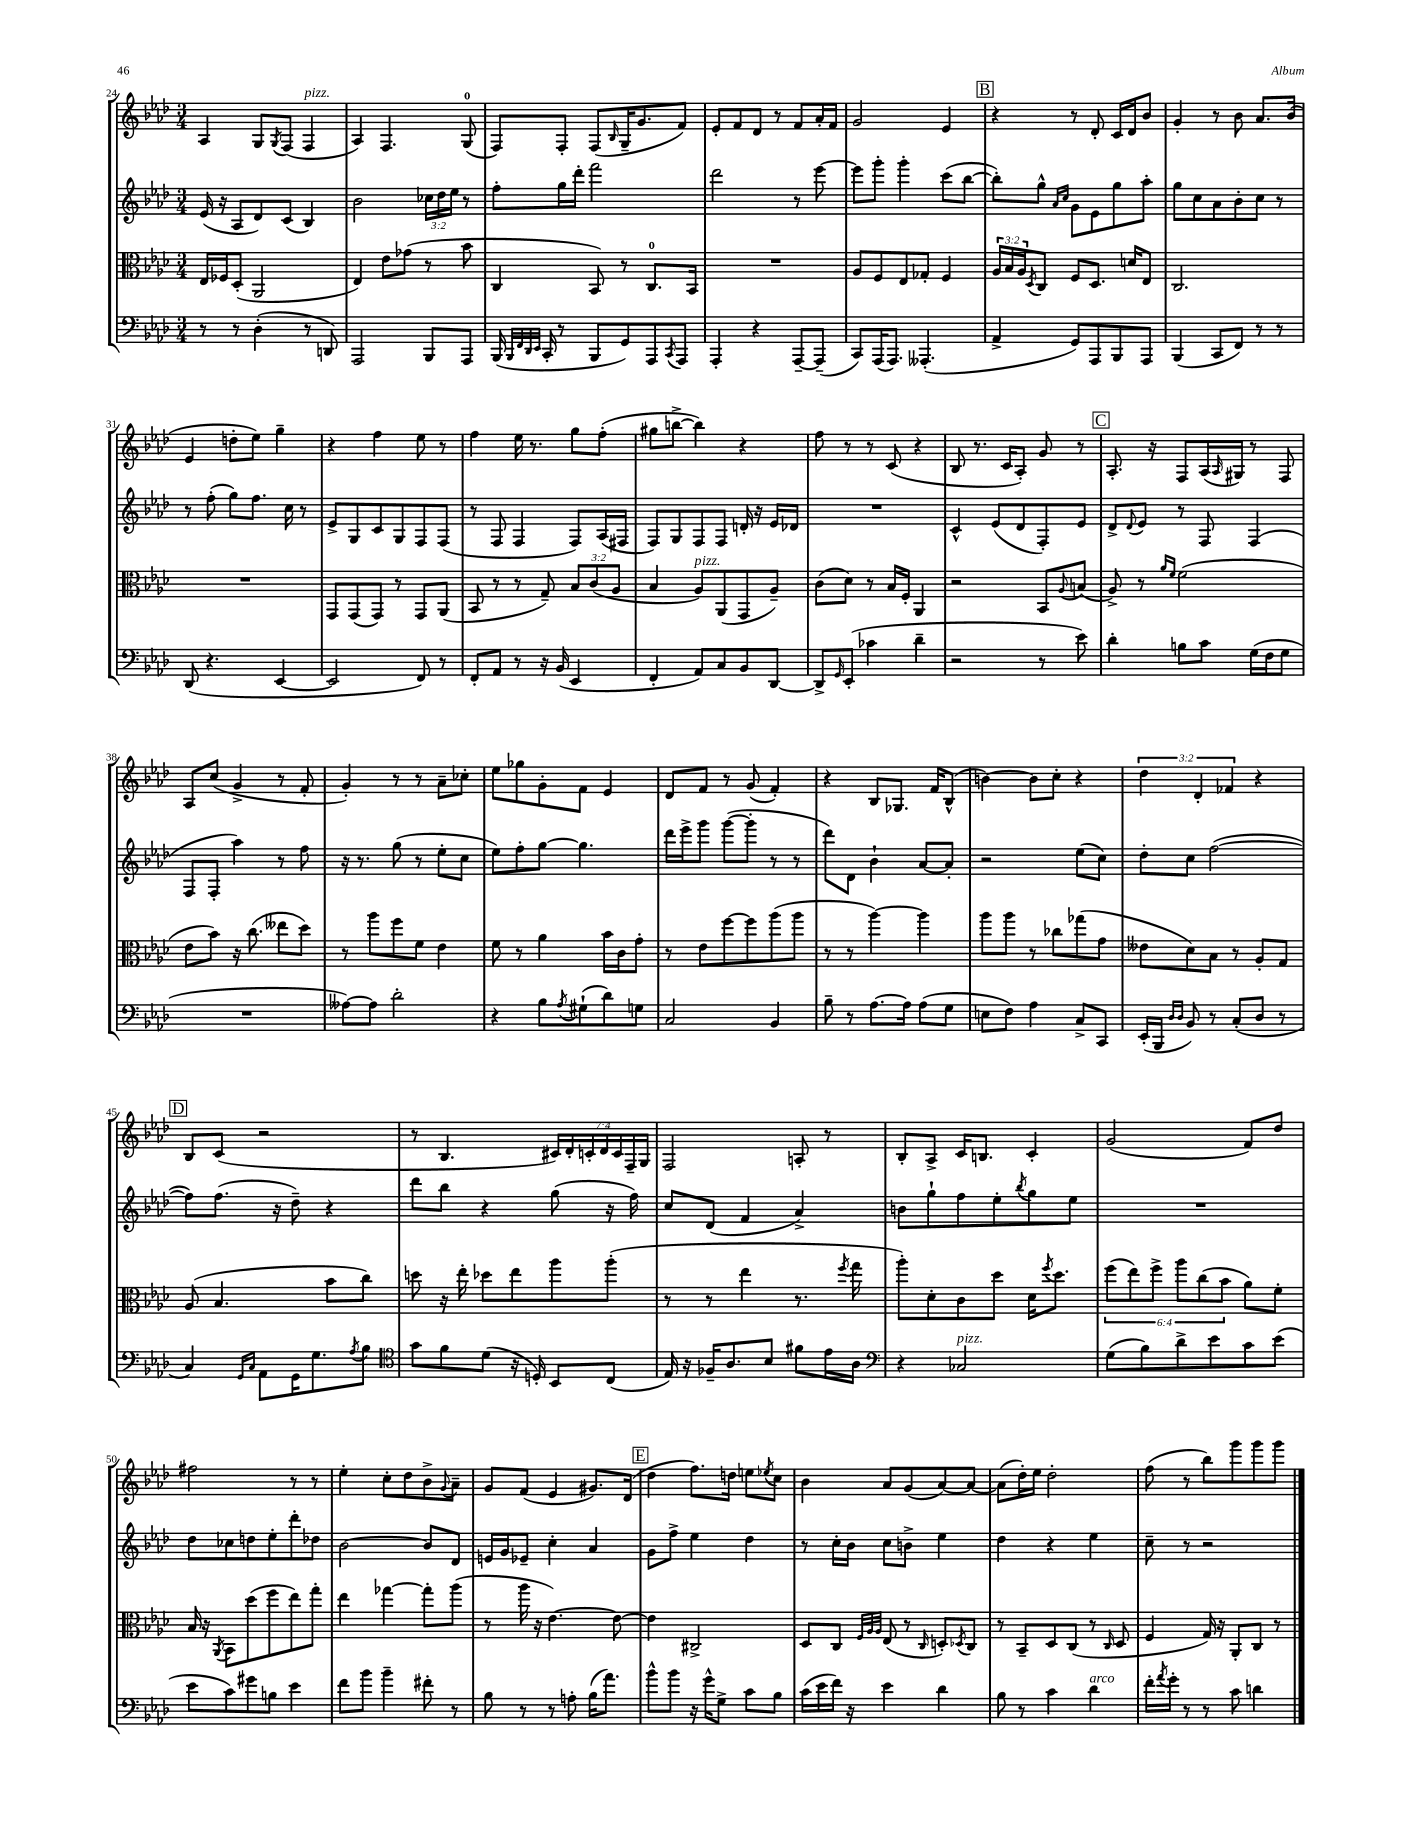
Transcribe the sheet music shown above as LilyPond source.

<<
\new StaffGroup <<
\new Staff = "s0" {
    \clef treble \key aes \major \numericTimeSignature \time 3/4 \override Staff.TupletNumber.text = #tuplet-number::calc-fraction-text
    aes4 g8 \acciaccatura { g8 } f8( f4^\markup { \italic "pizz." } |
    aes4) f4. g8-0( |
    f8) f8-. f8( \grace { bes16 } g16-- g'8. f'8) |
    ees'8-. f'8 des'8 r8 f'8 aes'16-. f'16 |
    g'2 ees'4 |
    \mark \markup { \box "B" } r4 r8 des'8-. c'16 des'16 bes'8 |
    g'4-. r8 bes'8 aes'8. bes'16( |
    ees'4 d''8-. ees''8) g''4-- |
    r4 f''4 ees''8 r8 |
    f''4 ees''16 r8. g''8 f''8-.( |
    gis''8 b''8~-> b''4) r4 |
    f''8 r8 r8 c'8( r4 |
    bes8 r8. c'16 aes8-.) g'8 r8 |
    \mark \markup { \box "C" } aes8.-. r16 f8 aes16( \grace { aes16 } gis16) r8 f8 |
    aes8 c''8( g'4-> r8 f'8-. |
    g'4-.) r8 r8 aes'8-- ces''8-. |
    ees''8 ges''8 g'8-. f'8 ees'4 |
    des'8 f'8 r8 g'8( f'4-.) |
    r4 bes8 ges8. f'16 bes8-^( |
    b'4~) b'8 c''8-. r4 |
    \tuplet 3/2 { des''4 des'4-. fes'4 } r4 |
    \mark \markup { \box "D" } bes8 c'8( r2 |
    r8 bes4. \tuplet 7/4 { cis'16) des'16-. c'16-. des'16 c'16 f16-- g16 } |
    f2 a8-. r8 |
    bes8-. aes8-> c'16 b8. c'4-. |
    g'2( f'8) des''8 |
    fis''2 r8 r8 |
    ees''4-. c''8-. des''8 bes'8-> \appoggiatura { g'8 } aes'8-- |
    g'8 f'8( ees'4 gis'8.) des'16( |
    \mark \markup { \box "E" } des''4 f''8.) d''16 e''8 \acciaccatura { ees''8 } c''8 |
    bes'4 aes'8 g'8( aes'8~) aes'8~ |
    aes'8( des''16-.) ees''16 des''2-. |
    f''8( r8 bes''8) g'''8 g'''8 g'''8 \bar "|." |
}
\new Staff = "s1" {
    \clef treble \key aes \major \numericTimeSignature \time 3/4 \override Staff.TupletNumber.text = #tuplet-number::calc-fraction-text
    ees'16( r16 aes8 des'8) c'8( bes4) |
    bes'2 \tuplet 3/2 { ces''16 des''16 ees''16 } r8 |
    f''8-. g''16 des'''16-. f'''2 |
    des'''2 r8 ees'''8~ |
    ees'''8 g'''8-. g'''4-. c'''8( bes''8~ |
    \mark \markup { \box "B" } bes''8-.) g''8-^ \grace { aes'16 c''16 } g'8 ees'8 g''8 aes''8-. |
    g''8 c''8 aes'8 bes'8-. c''8 r8 |
    r8 f''8-.( g''8) f''8. c''16 r8 |
    ees'8-> g8 c'8 g8 f8 f8( |
    r8 f8 f4 f8) aes16( fis16 |
    f8) g8 f8 f8 d'16-. r16 ees'16 des'16 |
    R2. |
    c'4-^ ees'8( des'8 f8-.) ees'8 |
    \mark \markup { \box "C" } des'8-> \appoggiatura { des'8 } ees'8 r8 f8 f4( |
    f8 f8-. aes''4) r8 f''8 |
    r16 r8. g''8( r8 ees''8-. c''8 |
    ees''8) f''8-. g''8~ g''4. |
    des'''16 ees'''16-> g'''8 g'''8~( g'''8-. r8 r8 |
    des'''8) des'8 bes'4-! aes'8~ aes'8-. |
    r2 ees''8( c''8) |
    des''8-. c''8 f''2~( |
    \mark \markup { \box "D" } f''8) f''8.( r16 des''8--) r4 |
    des'''8 bes''8 r4 g''8( r16 f''16) |
    c''8 des'8( f'4 aes'4->) |
    b'8 g''8-! f''8 ees''8-. \acciaccatura { bes''8 } g''8 ees''8 |
    R2. |
    des''8 ces''8 d''8 ees''8-. des'''8-. des''8 |
    bes'2~ bes'8 des'8 |
    e'16 g'16 ees'8-- c''4-. aes'4 |
    \mark \markup { \box "E" } g'8 f''8-> ees''4 des''4 |
    r8 c''16-. bes'16 c''8 b'8-> ees''4 |
    des''4 r4 ees''4 |
    c''8-- r8 r2 \bar "|." |
}
\new Staff = "s2" {
    \clef alto \key aes \major \numericTimeSignature \time 3/4 \override Staff.TupletNumber.text = #tuplet-number::calc-fraction-text
    ees16 fes16 des8-.( aes,2 |
    ees4) ees'8 ges'8( r8 bes'8 |
    c4 bes,8) r8 c8.-0 bes,16 |
    R2. |
    aes8 f8 ees8 ges8-. f4 |
    \mark \markup { \box "B" } \tuplet 3/2 { aes16 bes16 aes16 } \acciaccatura { des8 } c8 f8 des8. d'16 ees8 |
    c2. |
    R2. |
    g,8 g,8( g,8) r8 g,8 aes,8( |
    bes,8 r8 r8 g8--) \tuplet 3/2 { bes8 c'8( aes8 } |
    bes4 aes8^\markup { \italic "pizz." }) aes,8( g,8 aes8--) |
    c'8( des'8) r8 bes16 f16-. aes,4 |
    r2 bes,8 \appoggiatura { aes8 } b8( |
    \mark \markup { \box "C" } aes8->) r8 \grace { aes'16 f'16 } f'2( |
    ees'8 bes'8) r16 c''8.( eeses''8 des''8) |
    r8 aes''8 f''8 f'8 ees'4 |
    f'8 r8 aes'4 bes'16 c'16 g'8-. |
    r8 ees'8 f''8~ f''8 aes''8( aes''8 |
    r8 r8 aes''4~) aes''4 |
    aes''8 aes''8 r8 ces''8 ges''8( g'8 |
    eeses'8 des'8) bes8 r8 aes8-. g8 |
    \mark \markup { \box "D" } aes8( bes4. bes'8 c''8) |
    d''8 r16 ees''16-. des''8 ees''8 aes''8 aes''8-.( |
    r8 r8 ees''4 r8. \acciaccatura { f''8 } g''16 |
    aes''8-.) des'8-. c'8 des''8 des'16 \acciaccatura { f''8 } des''8. |
    \tuplet 6/4 { f''8( ees''8) f''8-> aes''8 c''8( bes'8 } aes'8) f'8-. |
    bes16 r16 \acciaccatura { aes,8 } bes,8 des''8( f''8 ees''8) g''8-. |
    ees''4 ges''4~ ges''8-. aes''8( |
    r8 aes''16 r16 ees'4.~) ees'8~ |
    \mark \markup { \box "E" } ees'4 cis2-> |
    des8 c8 \grace { f32 aes32 aes32 } ees8( r8 \grace { c16 } d8-.) \acciaccatura { des8 } c8 |
    r8 bes,8-- des8 c8( r8 \grace { c16 } des8 |
    f4 g16) r16 aes,8-. c8 r8 \bar "|." |
}
\new Staff = "s3" {
    \clef bass \key aes \major \numericTimeSignature \time 3/4
    r8 r8 des4-.( r8 d,8) |
    aes,,2 bes,,8 aes,,8 |
    bes,,16( \grace { bes,,32 f,32 des,32 ees,32 } c,16-. r8 bes,,8 g,8) aes,,8 \acciaccatura { c,8 } aes,,8 |
    aes,,4-. r4 aes,,8~-- aes,,8--( |
    c,8) aes,,16( aes,,8.) aeses,,4.-.( |
    \mark \markup { \box "B" } aes,4-> g,8) aes,,8 bes,,8 aes,,8 |
    bes,,4( c,8 f,8) r8 r8 |
    des,8( r4. ees,4~ |
    ees,2 f,8) r8 |
    f,8-. aes,8 r8 r16 bes,16( ees,4 |
    f,4-. aes,8) c8 bes,8 des,8~ |
    des,8-> \grace { g,16 } ees,8-.( ces'4 des'4-- |
    r2 r8 ees'8) |
    \mark \markup { \box "C" } des'4-. b8 c'8 g16( f16 g8 |
    R2. |
    aeses8~) aeses8 des'2-. |
    r4 bes8 \acciaccatura { aes8 } gis8-!( des'8) g8 |
    c2 bes,4 |
    bes8-- r8 aes8.~ aes16 aes8( g8 |
    e8 f8) aes4 c8-> c,8 |
    ees,16-.( bes,,16 \grace { des16 des16 } bes,8) r8 c8-.( des8 r8 |
    \mark \markup { \box "D" } c4) \grace { g,16 c16 } aes,8 g,16 g8. \acciaccatura { aes8 } bes8 |
    \clef tenor g'8 f'8 des'8( r16 d16-.) bes,8 c8( |
    ees16) r16 fes16-- aes8. bes8 fis'8 ees'16 aes16 |
    \clef bass r4 ces2^\markup { \italic "pizz." } |
    g8( bes8) des'8-> ees'8 c'8 ees'8( |
    ees'8 c'8) gis'8 b8 ees'4 |
    f'8 bes'8 bes'4-- fis'8-. r8 |
    bes8 r8 r8 a8-. bes16( aes'8.) |
    \mark \markup { \box "E" } bes'8-^ bes'8 r16 g'16-^ g8-> c'8 bes8 |
    c'16( ees'16 f'16) r16 ees'4 des'4 |
    bes8 r8 c'4 des'4^\markup { \italic "arco" } |
    f'16-. \acciaccatura { aes'8 } g'16-. r8 r8 c'8 d'4 \bar "|." |
}
>>
>>
\layout { \context { \Score currentBarNumber = #24 } }
